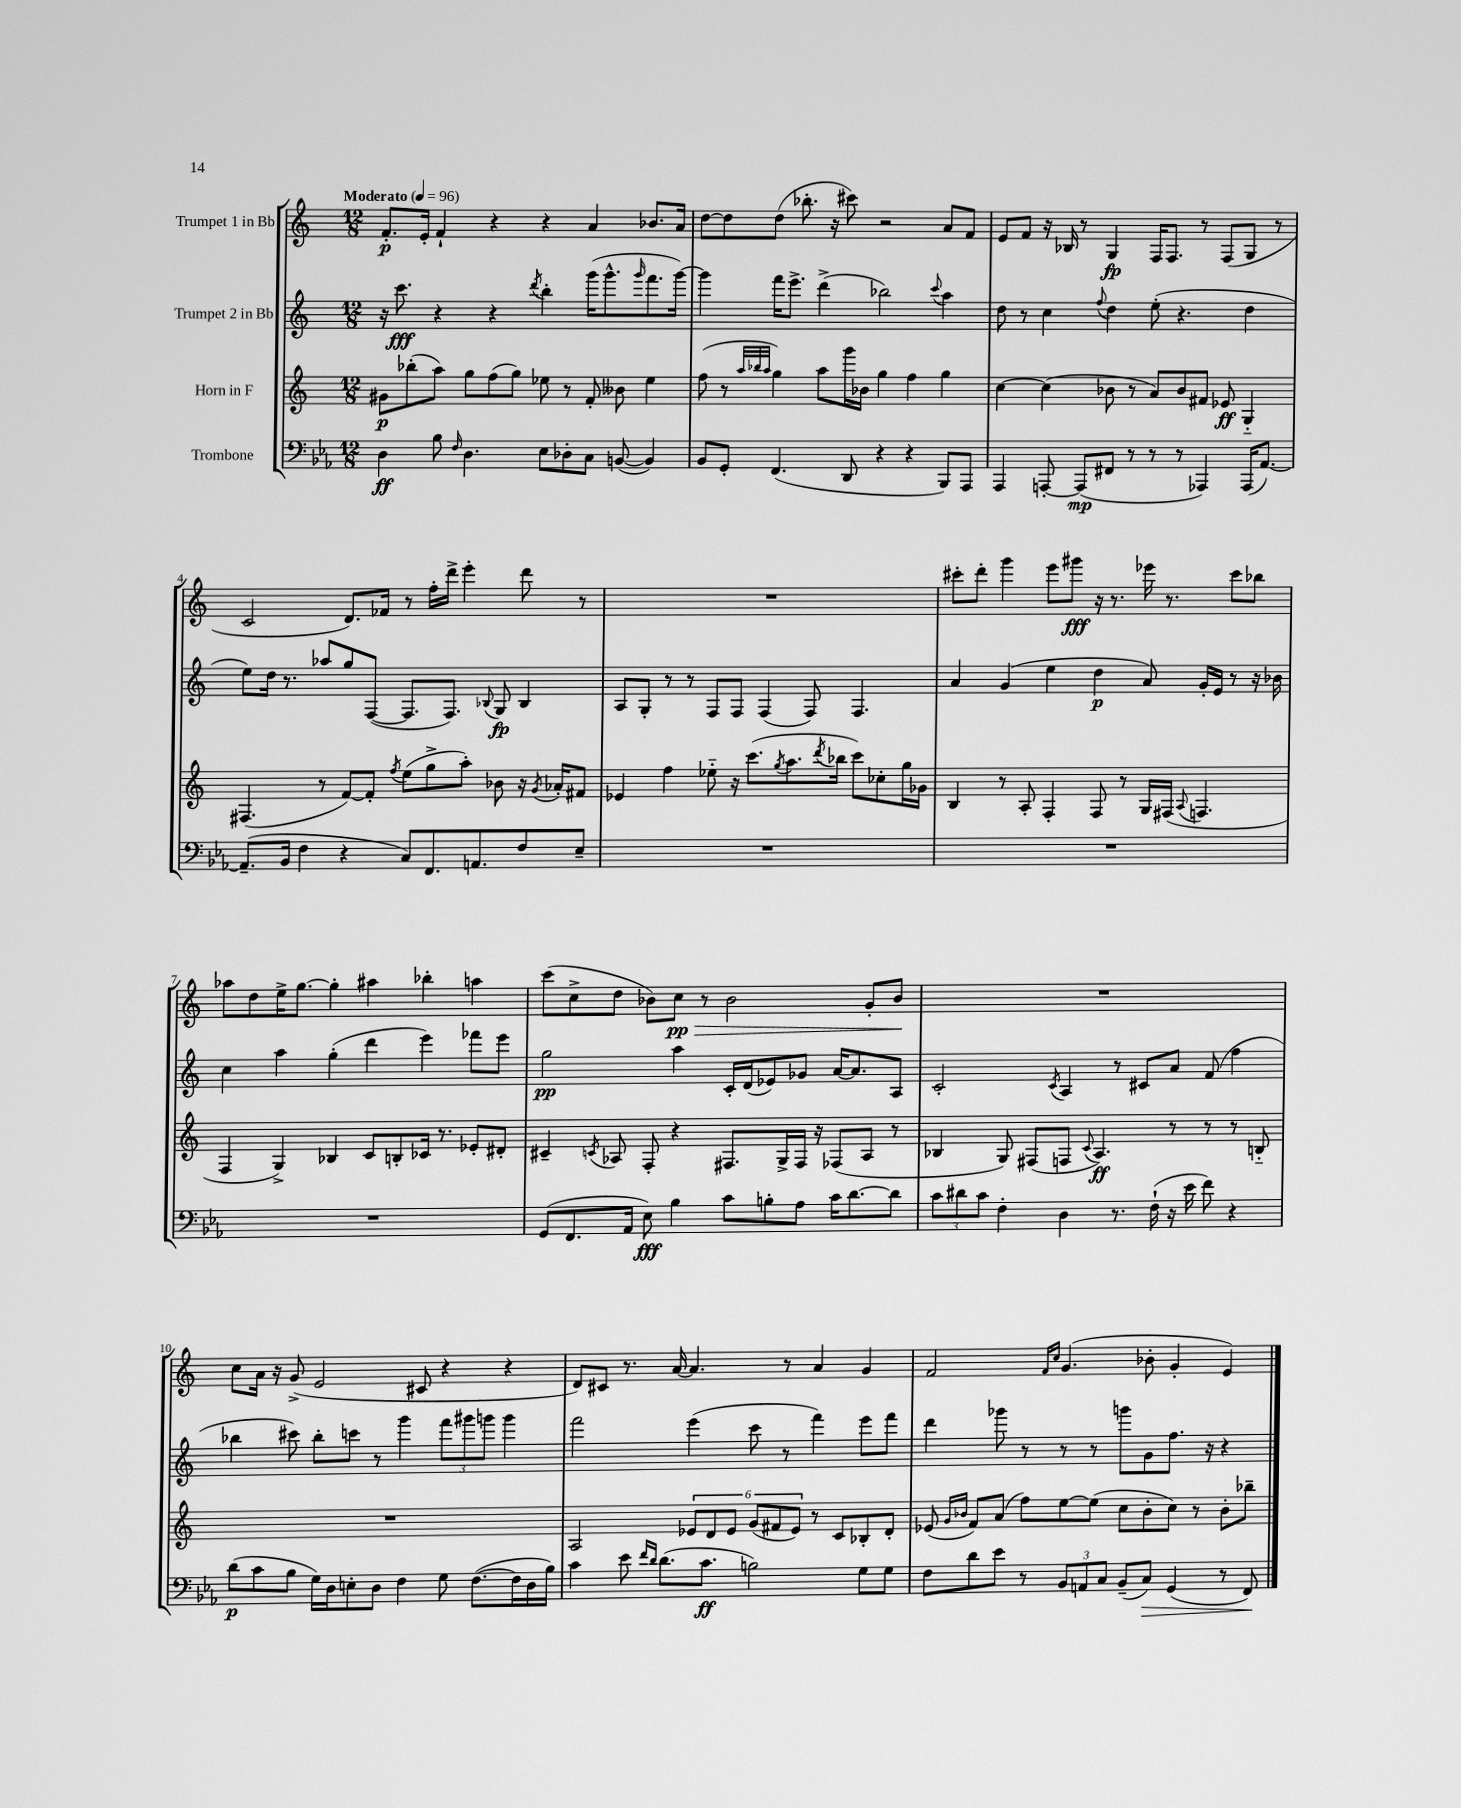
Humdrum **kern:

**kern	**kern	**kern	**kern
*staff4	*staff3	*staff2	*staff1
*clefF4	*clefG2	*clefG2	*clefG2
*k[b-e-a-]	*k[]	*k[]	*k[]
*M12/8	*M12/8	*M12/8	*M12/8
*MM96	*MM96	*MM96	*MM96
4D	8g#	16r	8.f'
.	.	8.ccc	.
.	(8bb-'	.	.
.	.	.	16e'
8B-	8aa)	4r	4f`
16qqF	.	.	.
4.D	8gg	.	.
.	(8ff	4r	4r
.	8gg)	.	.
.	.	8qddd	.
8E-	8ee-	4bb'	4r
8D-'	8r	.	.
8C	8f'	(16ggg	4a
.	.	8.ggg^^	.
([8BB	8b--	.	.
.	.	16qqggg	.
4BB])	4ee-	8.fff	8.b-
.	.	[16ggg)	16a
=	=	=	=
8BB-	(8ff	4ggg]	[8dd
8GG'	8r	.	8dd]
.	32qqaa	.	.
.	32qqbb-	.	.
.	32qqaa	.	.
(4.FF	4gg)	16fff	(8dd
.	.	8.eee^	.
.	.	.	8.bb-'
.	8aa	(4ddd^	.
.	.	.	16r
8DD	16ggg	.	8ccc#)
.	16b-	.	.
4r	4gg	2bb-)	2r
4r	4ff	.	.
.	.	8qqccc	.
8BBB-)	4gg	4aa	8a
8AAA-	.	.	8f
=	=	=	=
4AAA-	[4cc	8dd	8e
.	.	8r	8f
[8AAA'	(4cc]	4cc	16r
.	.	.	16B-
(8AAA]	.	.	8r
.	.	8qqff	.
8FF#	8b-	4dd	4G
8r	8r	.	.
8r	8a)	(8ee'	16F
.	.	.	8.F
8r	8b-	4.r	.
4AAA-)	8f#	.	8r
.	8e-	.	(8F
(16AAA-	4G'~	4dd	8G
[8.AA-)	.	.	.
.	.	.	8r
=	=	=	=
(8.AA-~]	(4.F#	8ee)	2c
.	.	16dd	.
16BB-	.	8.r	.
4F	.	.	.
.	8r	8aa-	.
4r	[8f)	8gg	8.d)
.	8f']	([8F	.
.	.	.	16f-
.	8qff	.	.
8C)	(8ee	8.F]	8r
8.FF	8gg^	.	16ff'
.	.	8.F)	16ddd^
.	8aa')	.	4eee'
8.AA	.	.	.
.	.	8qqB-	.
.	8b-	8G	.
8F	16r	4B-	8ddd
.	8qg	.	.
.	16a-'	.	.
8E-~	8f#	.	8r
=	=	=	=
1.r	4e-	8A	1.r
.	.	8G'	.
.	4ff	8r	.
.	.	8r	.
.	8ee-'~	8F	.
.	16r	8F	.
.	(8.ccc	.	.
.	.	(4F	.
.	8qgg	.	.
.	8.aa	.	.
.	.	8F)	.
.	8qddd	.	.
.	16bb-	.	.
.	8ccc)	4.F	.
.	8cc-'	.	.
.	16gg	.	.
.	16g-	.	.
=	=	=	=
1.r	4B	4a	8ccc#'
.	.	.	8ddd'
.	8r	(4g	4ggg
.	8A'	.	.
.	4F'	4ee	8eee
.	.	.	8ggg#
.	8F	4dd	16r
.	.	.	8.r
.	8r	.	.
.	16G	8a)	16eee-
.	(16F#	.	8.r
.	8qqA	.	.
.	4.F	16g'	.
.	.	16e	.
.	.	8r	8ccc#
.	.	16r	8bb-
.	.	16b-	.
=	=	=	=
1.r	4F	4cc	8aa-
.	.	.	8dd
.	4G^)	4aa	16ee^
.	.	.	[8.gg
.	4B-	(4gg'	4gg']
.	8c	4ddd	4aa#
.	8B'	.	.
.	16c-	4eee)	4bb-'
.	8.r	.	.
.	8e-'	8fff-	4aa
.	8d#'	8eee	.
=	=	=	=
(8GG	4c#~	2gg	(8ccc
8.FF	.	.	8cc^
.	8qc	.	.
.	8A-	.	8dd
16AA-	.	.	.
8E-)	8F'	.	8b-)
4B-	4r	4aa	8cc
.	.	.	8r
8c	8.F#	16c'	2b-
.	.	(16d	.
8B'	.	8e-)	.
.	16G^	.	.
8A-	16F#	8g-	.
.	16r	.	.
16c	(8F-	[16a	.
[8.d	.	8.a]	.
.	8A-	.	8g'
8d]	8r	8A	8b-
=	=	=	=
12c	4B-	2c'	1.r
12d#	.	.	.
12c	.	.	.
4F'	8G)	.	.
.	(8F#	.	.
.	.	8qc	.
4D	8F	4A	.
.	8qqc	.	.
.	4.A)	.	.
8.r	.	8r	.
.	.	8c#	.
(16F`	.	.	.
16r	8r	8a	.
16e-	.	.	.
8f)	8r	(8f	.
4r	8r	4ff	.
.	8B'~	.	.
=	=	=	=
(8d	1.r	4bb-	8cc
8c	.	.	16a
.	.	.	16r
8B-	.	8ccc#)	(8g^
16G)	.	8bb-'	2e
16D	.	.	.
8E'	.	8ccc	.
8D	.	8r	.
4F	.	4ggg	.
.	.	.	8c#
8G	.	12fff	4r
.	.	12ggg#	.
([8.F	.	.	.
.	.	12ggg	.
.	.	4ggg	4r
16F]	.	.	.
16D	.	.	.
16B-)	.	.	.
=	=	=	=
4c	2A	2fff	8d)
.	.	.	8c#
8e-	.	.	8.r
16qqf	.	.	.
16qqd	.	.	.
(8.d	.	.	.
.	.	.	[16a
.	12e-	(4eee	4.a]
8.c	.	.	.
.	12d	.	.
.	12e-	.	.
2B)	(12g	8ccc	.
.	12f#	.	.
.	.	8r	8r
.	12e-)	.	.
.	8r	4fff)	4a
.	8c	.	.
8G	8B-'	8eee	4g
8G	8d'	8fff	.
=	=	=	=
8F	(8e-	4ddd	2f
.	16qqg	.	.
.	16qqb-	.	.
8d	8f)	.	.
8e-	(8a	8ggg-	.
8r	8ff)	8r	.
.	.	.	16qqf
.	.	.	16qqcc
12BB-	[8ee	8r	(4.g
12AA	.	.	.
.	(8ee]	8r	.
12C	.	.	.
(8BB-~	8cc	8ggg	.
8C)	8b-'	8g	8b-'
(4GG	8cc)	8.ff	4g'
.	8r	.	.
.	.	16r	.
8r	8b-'	4r	4e)
8FF)	8bb-~	.	.
==	==	==	==
*-	*-	*-	*-
